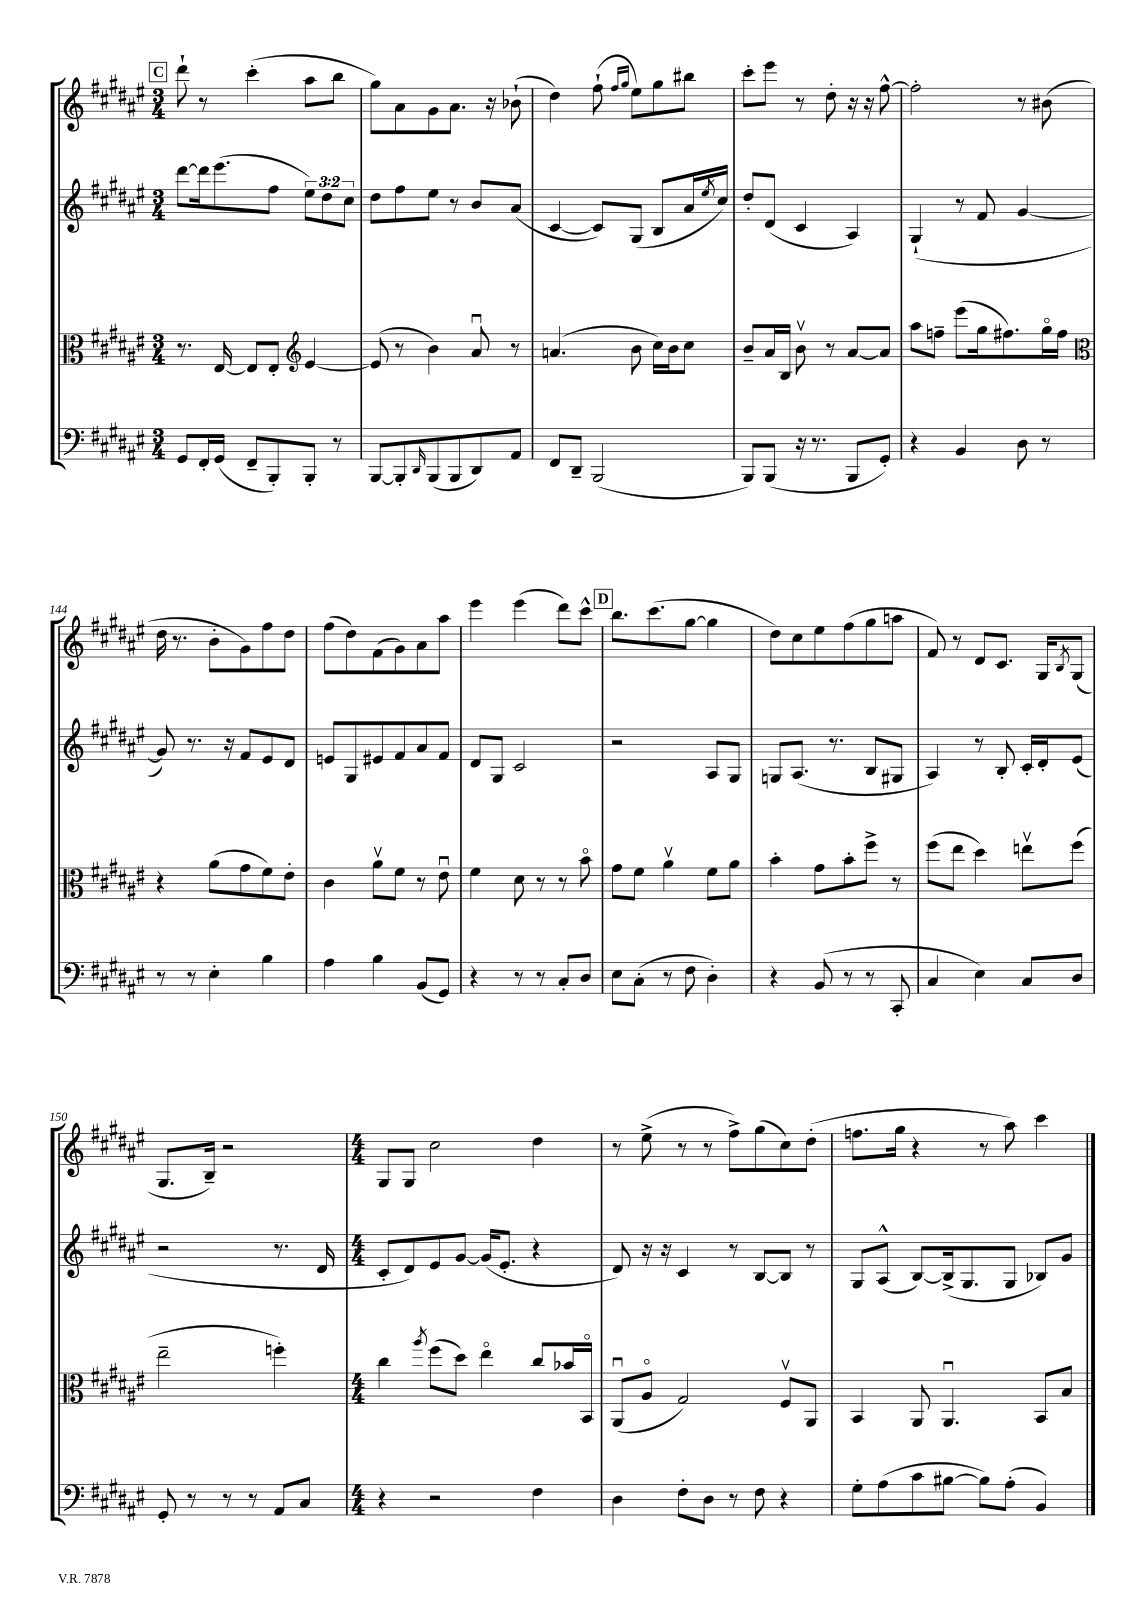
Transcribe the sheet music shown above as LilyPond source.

<<
\new StaffGroup <<
\new Staff = "s0" {
    \clef treble \key fis \major \numericTimeSignature \time 3/4
    \mark \markup { \box "C" } dis'''8-! r8 cis'''4-.( ais''8 b''8 |
    gis''8) ais'8 gis'8 ais'8. r16 bes'8-!( |
    dis''4) fis''8-!( \grace { fis''16 gis''16 } eis''8) gis''8 bis''8 |
    cis'''8-. eis'''8 r8 dis''8-. r16 r16 fis''8~-^ |
    fis''2-. r8 bis'8( |
    dis''16 r8. b'8-. gis'8) fis''8 dis''8 |
    fis''8( dis''8) fis'8( gis'8) ais'8 ais''8 |
    eis'''4 eis'''4( dis'''8) cis'''8-^ |
    \mark \markup { \box "D" } b''8. cis'''8.( gis''8~ gis''4 |
    dis''8) cis''8 eis''8 fis''8( gis''8 a''8 |
    fis'8) r8 dis'8 cis'8. gis16 \acciaccatura { b8 } gis8( |
    gis8. b16--) r2 |
    \numericTimeSignature \time 4/4 gis8 gis8 cis''2 dis''4 |
    r8 eis''8->( r8 r8 fis''8->) gis''8( cis''8) dis''8-.( |
    f''8. gis''16 r4 r8 ais''8) cis'''4 \bar "|." |
}
\new Staff = "s1" {
    \clef treble \key fis \major \numericTimeSignature \time 3/4 \override Staff.TupletNumber.text = #tuplet-number::calc-fraction-text
    \mark \markup { \box "C" } dis'''8~ dis'''16 eis'''8.( fis''8 \tuplet 3/2 { eis''8) dis''8 cis''8 } |
    dis''8 fis''8 eis''8 r8 b'8 ais'8( |
    cis'4~ cis'8) gis8( b8 ais'16 \acciaccatura { eis''8 } cis''16) |
    dis''8-. dis'8( cis'4 ais4) |
    gis4-!( r8 fis'8 gis'4~ |
    gis'8) r8. r16 fis'8 eis'8 dis'8 |
    e'8 gis8 eis'8 fis'8 ais'8 fis'8 |
    dis'8 gis8 cis'2 |
    \mark \markup { \box "D" } r2 ais8 gis8 |
    g8 ais8.( r8. b8 gis8 |
    ais4) r8 b8-. cis'16-. dis'16-. eis'8( |
    r2 r8. dis'16 |
    \numericTimeSignature \time 4/4 cis'8-. dis'8) eis'8 gis'8~ gis'16( eis'8.-. r4 |
    dis'8) r16 r16 cis'4 r8 b8~ b8 r8 |
    gis8 ais8-^( b8~) b16->( gis8. gis8 bes8) gis'8 \bar "|." |
}
\new Staff = "s2" {
    \clef alto \key fis \major \numericTimeSignature \time 3/4
    \mark \markup { \box "C" } r8. eis16~ eis8 eis8-. \clef treble eis'4~ |
    eis'8( r8 b'4) ais'8\downbow r8 |
    a'4.( b'8 cis''16) b'16 cis''8 |
    b'8-- ais'16 b16 b'8\upbow r8 ais'8~ ais'8 |
    ais''8 f''8-- eis'''8( gis''16 fis''8.) gis''16\flageolet fis''16 |
    \clef alto r4 ais'8( gis'8 fis'8) eis'8-. |
    cis'4 ais'8\upbow fis'8 r8 eis'8\downbow |
    fis'4 dis'8 r8 r8 b'8\flageolet |
    \mark \markup { \box "D" } gis'8 fis'8 ais'4\upbow fis'8 ais'8 |
    b'4-. gis'8 b'8-. fis''8-> r8 |
    fis''8( eis''8 dis''4) e''8\upbow fis''8( |
    eis''2-- f''4-.) |
    \numericTimeSignature \time 4/4 cis''4 \acciaccatura { ais''8 } fis''8( dis''8) eis''4\flageolet cis''8 bes'16 b,16\flageolet |
    ais,8\downbow( ais8\flageolet gis2) fis8\upbow ais,8 |
    b,4 ais,8 ais,4.\downbow b,8 b8 \bar "|." |
}
\new Staff = "s3" {
    \clef bass \key fis \major \numericTimeSignature \time 3/4
    \mark \markup { \box "C" } gis,8 fis,16-. gis,16( fis,8-- b,,8-.) b,,8-. r8 |
    b,,8~ b,,8-. \grace { dis,16 } b,,8( b,,8 dis,8) ais,8 |
    fis,8 dis,8-- b,,2( |
    b,,8) b,,8( r16 r8. b,,8 gis,8-.) |
    r4 b,4 dis8 r8 |
    r8 r8 eis4-. b4 |
    ais4 b4 b,8( gis,8) |
    r4 r8 r8 cis8-. dis8 |
    \mark \markup { \box "D" } eis8 cis8-.( r8 fis8 dis4-.) |
    r4 b,8( r8 r8 cis,8-. |
    cis4 eis4) cis8 dis8 |
    gis,8-. r8 r8 r8 ais,8 cis8 |
    \numericTimeSignature \time 4/4 r4 r2 fis4 |
    dis4 fis8-. dis8 r8 fis8 r4 |
    gis8-. ais8( cis'8 bis8~ bis8) ais8-.( b,4) \bar "|." |
}
>>
>>
\layout { \context { \Score currentBarNumber = #139 } }
